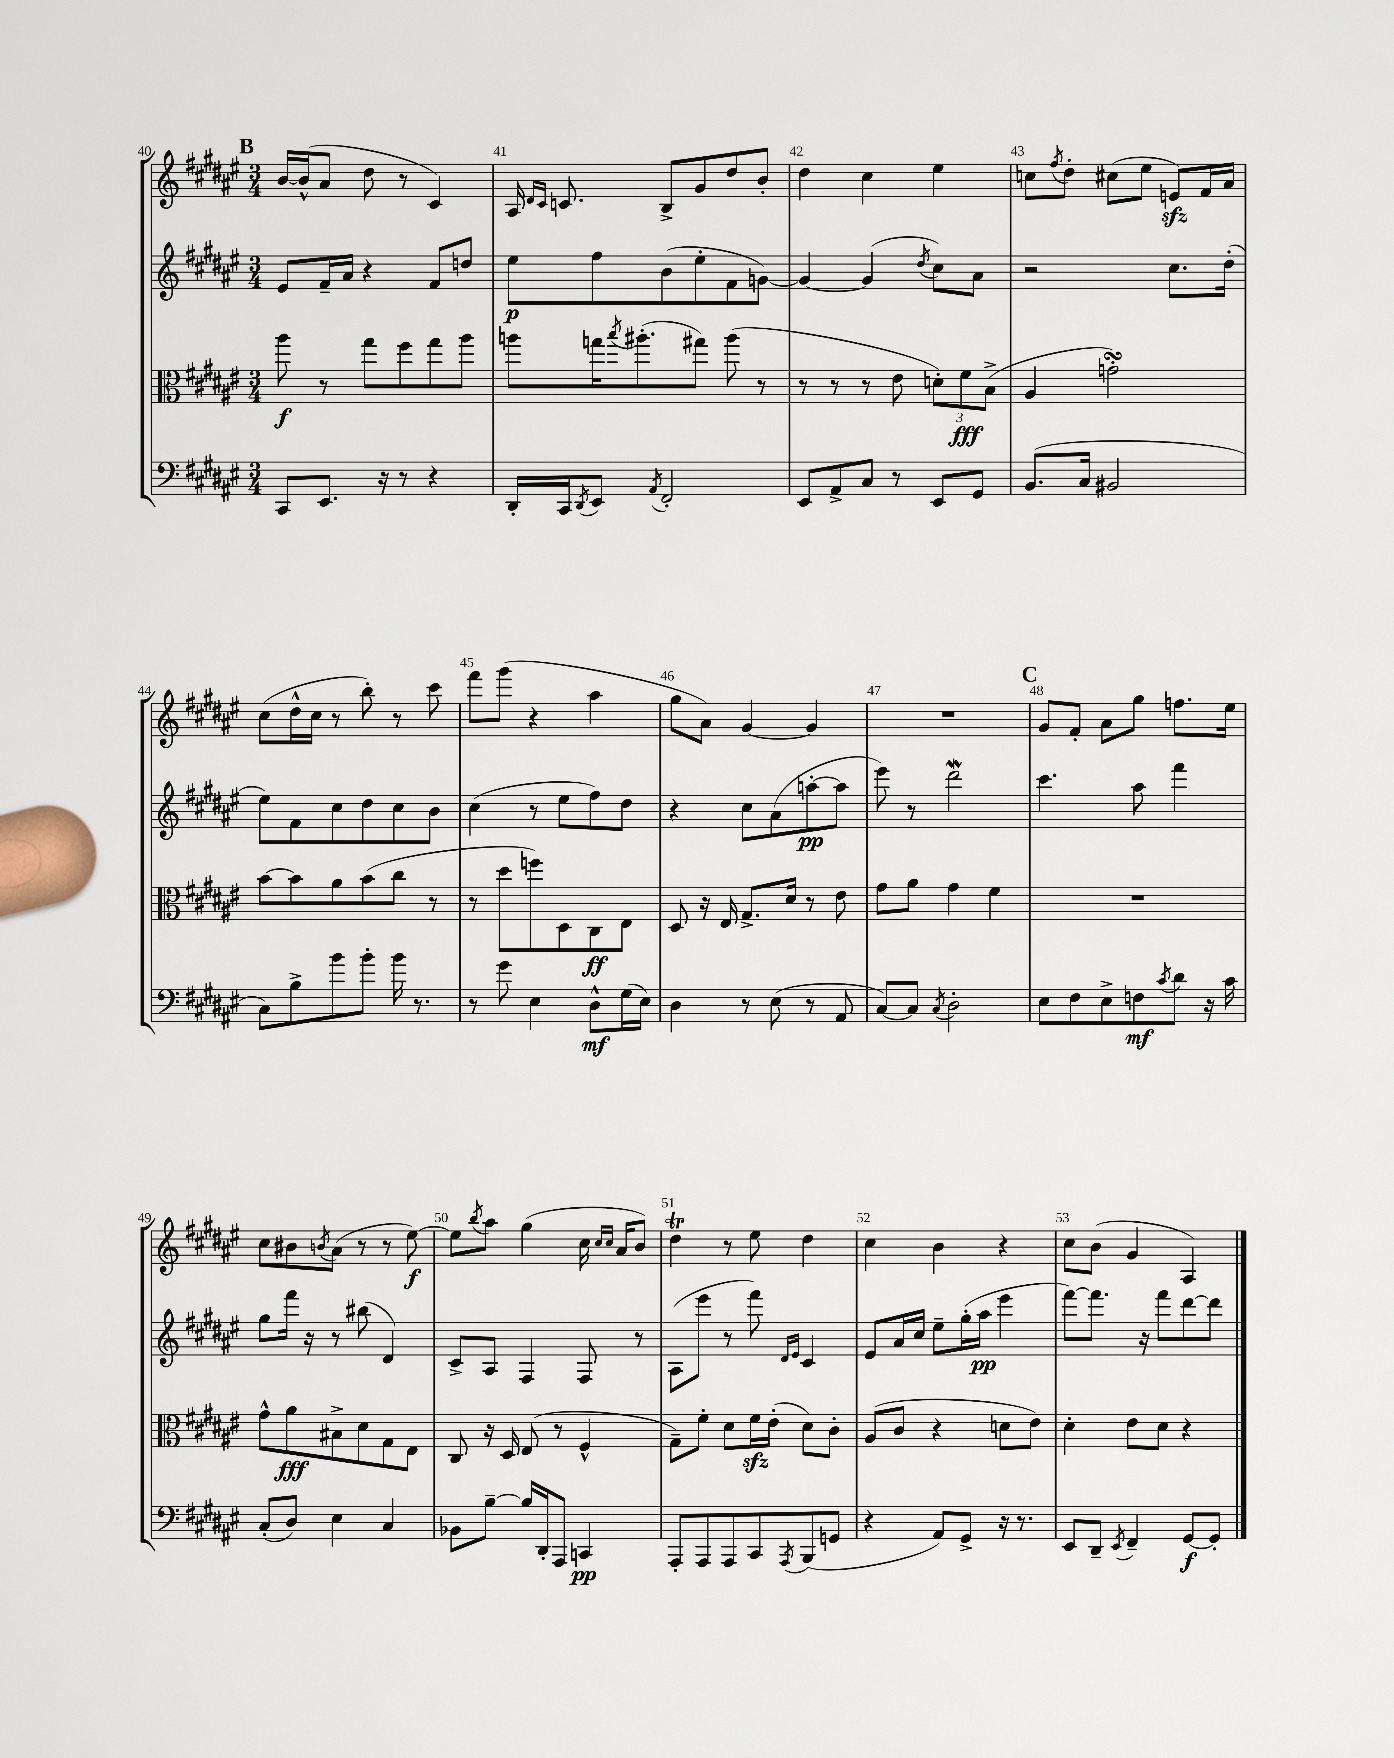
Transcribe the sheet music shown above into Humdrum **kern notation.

**kern	**kern	**kern	**kern
*staff4	*staff3	*staff2	*staff1
*clefF4	*clefC3	*clefG2	*clefG2
*k[f#c#g#d#a#e#]	*k[f#c#g#d#a#e#]	*k[f#c#g#d#a#e#]	*k[f#c#g#d#a#e#]
*M3/4	*M3/4	*M3/4	*M3/4
8CC#/L	8aa#\	8e#/L	[16b/LL
.	.	.	(16b^^/]J
8.EE#/J	8r	16f#~/L	8a#/J
.	.	16a#/JJ	.
.	8gg#\L	4r	8dd#\
16r	.	.	.
8r	8ff#\	.	8r
4r	8gg#\	8f#/L	4c#/)
.	8aa#\J	8dd/J	.
=	=	=	=
16DD#'/LL	8aa\L	8ee#\L	16A#/
.	.	.	16qqd#/LL
.	.	.	16qqc#/JJ
16CC#/J	.	.	8.c/
8qDD#/	.	.	.
8EE#/J	16gg\K	8ff#\	.
.	8qbb/	.	.
.	(8.aa#'\	.	.
8qAA#/	.	.	.
2FF#'/	.	(8b\	8B^/L
.	8gg#\J)	8ee#'\	8g#/
.	(8aa#\	8f#\	8dd#/
.	8r	[8g\J)	8b'/J
=	=	=	=
8EE#/L	8r	4g/_	4dd#\
8AA#^/	8r	.	.
8C#/J	8r	(4g/]	4cc#\
8r	8e#\	.	.
.	.	8qdd#/	.
8EE#/L	12d'\L)	8cc#\L)	4ee#\
.	12f#\	.	.
8GG#/J	.	8a#\J	.
.	(12B^\J	.	.
=	=	=	=
(8.BB/L	4A#/	2r	8cc\L
.	.	.	8qff#/
.	.	.	8dd#'\J
16C#/Jk	.	.	.
2BB#/	2g'\)	.	(8cc#\L
.	.	.	8ee#\J
.	.	8.cc#\L	8e/L)
.	.	.	16f#/L
.	.	(16dd#'\Jk	16a#/JJ
=	=	=	=
8C#\L)	[8b\L	8ee#\L)	(8cc#\L
8B^\	8b\]	8f#\	16dd#^^\L
.	.	.	16cc#\JJ
8b\	8a#\	8cc#\	8r
8b'\J	(8b\	8dd#\	8bb'\)
16b\	8cc#\J	8cc#\	8r
8.r	.	.	.
.	8r	8b\J	8ccc#\
=	=	=	=
8r	8r	(4cc#\	8fff#\L
8g#\	8dd#\L	.	(8ggg#\J
4E#\	8ff\)	8r	4r
.	8D#\	8ee#\L	.
8D#^^\L	8C#\	8ff#\)	4aa#\
(16G#\L	8E#\J	8dd#\J	.
16E#\JJ)	.	.	.
=	=	=	=
4D#\	8D#/	4r	8gg#\L
.	16r	.	8a#\J)
.	16E#/	.	.
8r	8.G#^/L	8cc#\L	[4g#/
(8E#\	.	(8a#\	.
.	16d#/Jk	.	.
8r	8r	[8aa'\	4g#/]
8AA#/	8e#\	8aa\]J	.
=	=	=	=
[8C#/L)	8g#\L	8eee#\)	2.r
8C#/]J	8a#\J	8r	.
8qC#/	.	.	.
2D#'\	4g#\	2ddd#\	.
.	4f#\	.	.
=	=	=	=
8E#\L	2.r	4.ccc#\	8g#/L
8F#\	.	.	8f#'/J
8E#^\	.	.	8a#\L
8F\	.	8aa#\	8gg#\J
8qc#/	.	.	.
8d#\J	.	4fff#\	8.ff\L
16r	.	.	.
16c#\	.	.	16ee#\Jk
=	=	=	=
(8C#'/L	8g#^^\L	8gg#\L	8cc#\L
8D#/J)	8a#\	16fff#\Jk	8b#\
.	.	16r	.
.	.	.	8qb/
4E#\	8B#^\	8r	(8a#\J
.	8d#\	(8bb#\	8r
4C#/	8G#\	4d#/)	8r
.	8E#\J	.	[8ee#\)
=	=	=	=
8BB-\L	8C#/	8c#^/L	8ee#\]L
.	.	.	8qbb/
[8B~\J	16r	8A#/J	8aa#\J
.	16D#/	.	.
16B/]LL	(8E#/	4F#/	(4gg#\
16DD#'/J	.	.	.
8AAA#/J	8r	.	.
4CC/	4F#^^/	8F#/	16cc#\
.	.	.	16qqcc#/LL
.	.	.	16qqcc#/JJ
.	.	.	16a#/LK
.	.	8r	8b/J)
=	=	=	=
8AAA#'/L	8G#~\L)	(8A#\L	4dd#\
8AAA#/	8f#'\J	8eee#\J	.
8AAA#/	8d#\L	8r	8r
8CC#/	16f#\L	8fff#\)	8ee#\
.	(16e#'\JJ	.	.
.	.	16qqd#/LL	.
8qAAA#/	.	16qqe#/JJ	.
(8BBB/	8d#\L)	4c#/	4dd#\
8GG/J	8c#'\J	.	.
=	=	=	=
4r	(8A#/L	8e#/L	4cc#\
.	8c#/J	16a#/L	.
.	.	16cc#/JJ	.
8AA#/L)	4r	8ee#~\L	4b\
8GG#^/J	.	(16gg#'\L	.
.	.	16aa#\JJ	.
16r	8d\L	4eee#\	4r
8.r	.	.	.
.	8e#\J)	.	.
=	=	=	=
8EE#/L	4d#'\	[8fff#\L)	8cc#\L
8DD#~/J	.	8.fff#\]J	(8b\J
8qEE#/	.	.	.
4FF#~/	8e#\L	.	4g#/
.	.	16r	.
.	8d#\J	8fff#\L	.
[8GG#/L	4r	[8ddd#\	4A#/)
8GG#'/]J	.	8ddd#\]J	.
==	==	==	==
*-	*-	*-	*-
